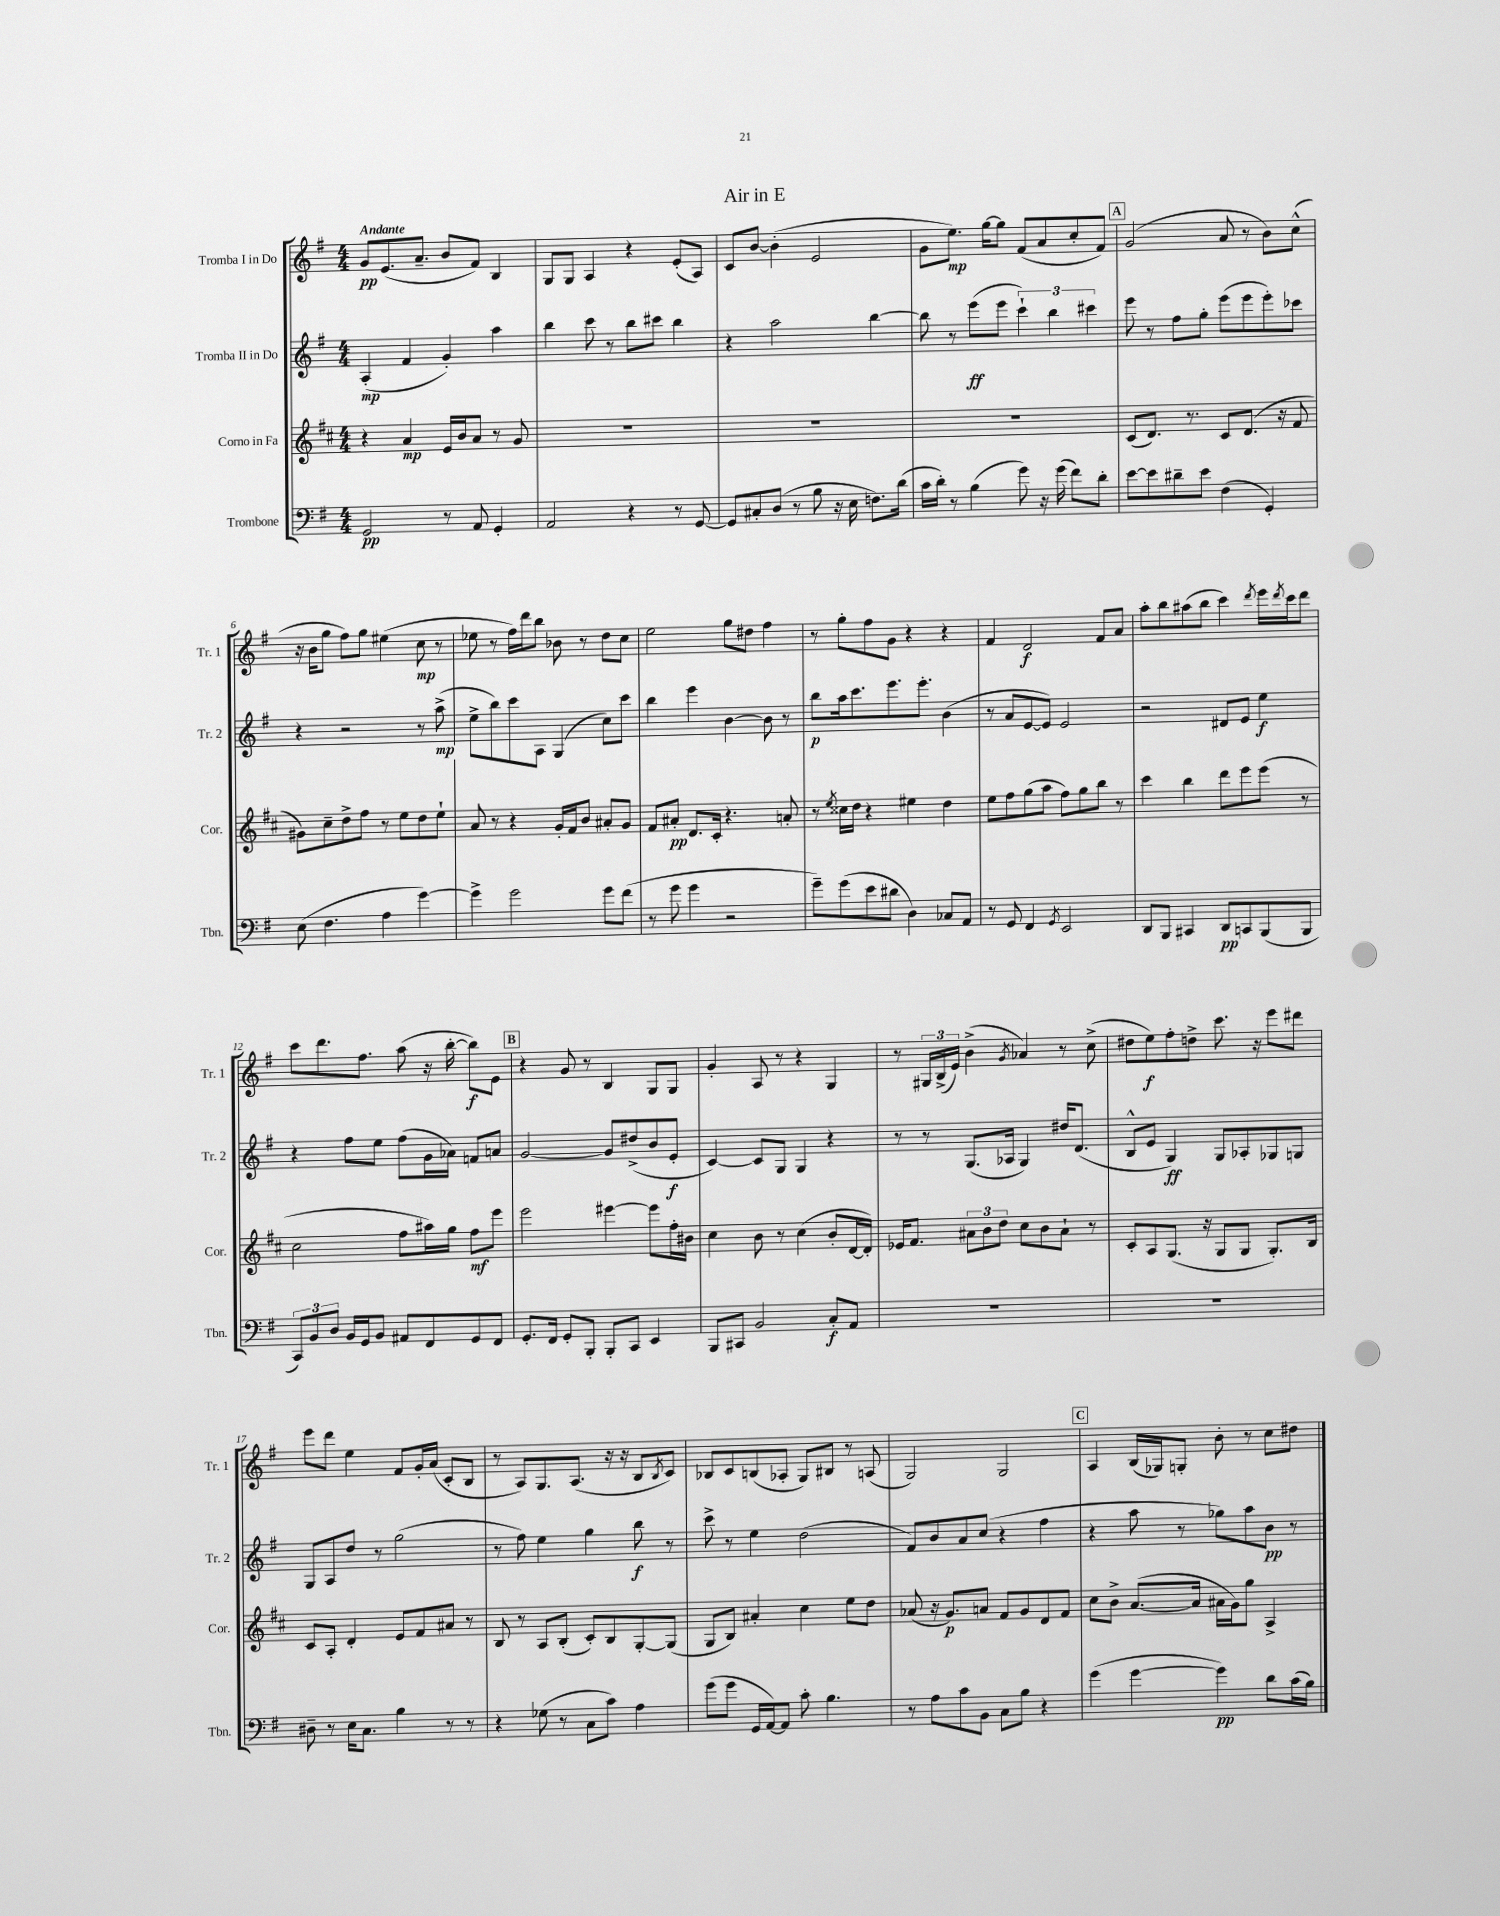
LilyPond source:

\header { title = "Air in E" }
<<
\new StaffGroup <<
\new Staff = "s0" \with { instrumentName = "Tromba I in Do" shortInstrumentName = "Tr. 1" } {
    \clef treble \key g \major \numericTimeSignature \time 4/4 \tempo "Andante"
    g'8\pp e'8.( a'8.-- b'8 fis'8) b4 |
    g8 g8 a4 r4 e'8-.( a8) |
    c'8 b'8~ b'4-.( e'2 |
    g'8 e''8.\mp) g''16~ g''8 fis'8( a'8 c''8-. fis'8) |
    \mark \markup { \box "A" } g'2( a'8 r8 b'8) c''8-^( |
    r16 b'16 g''8 fis''8) g''8 eis''4( c''8\mp r8 |
    ees''8 r8 fis''16) d'''16 b''8 bes'8 r8 d''8 c''8 |
    e''2 g''8 dis''8 fis''4 |
    r8 g''8-. fis''8 g'8 r4 r4 |
    fis'4 d'2\f fis'8 a'8 |
    a''8-. b''8 ais''8( b''8 c'''4) \acciaccatura { d'''8 } e'''16 \acciaccatura { d'''8 } c'''16 d'''8 |
    c'''8 d'''8. fis''8. a''8( r16 b''16~-. b''8\f) e'8 |
    \mark \markup { \box "B" } r4 g'8 r8 b4 g8 g8 |
    g'4-. a8 r8 r4 g4 |
    r8 \tuplet 3/2 { gis16 b16->( e'16) } b'4->( \acciaccatura { g'8 } aes'4) r8 c''8->( |
    dis''8 e''8\f) fis''8-. d''8-> c'''8. r16 e'''8 dis'''8 |
    e'''8 d'''8 e''4 fis'8 g'16-. a'16( c'8-. b8 |
    r8 a8) g8. a8.( r16 r16 b8 \acciaccatura { b8 } c'8) |
    bes8 c'8 b8( aes8-. g8) bis8 r8 a8( |
    g2) g2 |
    \mark \markup { \box "C" } a4 b16( ges16) g8-. b'8-. r8 c''8 dis''8 \bar "|." |
}
\new Staff = "s1" \with { instrumentName = "Tromba II in Do" shortInstrumentName = "Tr. 2" } {
    \clef treble \key g \major \numericTimeSignature \time 4/4
    a4-.\mp( fis'4 g'4-.) a''4 |
    b''4 c'''8 r8 b''8 cis'''8 b''4 |
    r4 a''2 b''4~ |
    b''8 r8 e'''8\ff( e'''8 \tuplet 3/2 { c'''4-!) b''4 cis'''4 } |
    \mark \markup { \box "A" } e'''8 r8 fis''8 g''8-. e'''8( e'''8 e'''8-.) ces'''8 |
    r4 r2 r8 a''8->\mp( |
    e''8-> b''8) c'''8 a8 g4( c''8) c'''8 |
    b''4 e'''4 b'4~ b'8 r8 |
    b''8\p a''16 c'''8. e'''8. e'''8.-. b'4( |
    r8 a'8 e'8~ e'8) e'2 |
    r2 dis'8 e'8 e''4\f |
    r4 fis''8 e''8 fis''8( g'16 aes'16) f'8 a'8 |
    \mark \markup { \box "B" } g'2~ g'8 dis''8->( b'8 e'8-.\f |
    c'4~) c'8 g8 g4 r4 |
    r8 r8 g8.( aes16 g4) dis''16 d'8.( |
    b8-^ e'8 g4\ff) g8 aes8-. ges8 g8 |
    g8 a8 d''8 r8 g''2( |
    r8 fis''8) e''4 g''4 b''8\f r8 |
    c'''8-> r8 e''4 d''2( |
    fis'8) b'8 a'8 c''8( r4 fis''4 |
    \mark \markup { \box "C" } r4 a''8 r8 ges''8) a''8 b'8\pp r8 \bar "|." |
}
\new Staff = "s2" \with { instrumentName = "Corno in Fa" shortInstrumentName = "Cor." } {
    \clef treble \key d \major \numericTimeSignature \time 4/4
    r4 a'4\mp e'16 b'16 a'8 r8 g'8 |
    R1 |
    R1 |
    R1 |
    \mark \markup { \box "A" } cis'8( d'8.) r8. cis'8 d'8.( r16 fis'8 |
    gis'8) cis''8-- d''8-> fis''8 r8 e''8 d''8 e''8-! |
    a'8 r8 r4 g'16-. fis'16 b'8 ais'8-. g'8 |
    fis'8 ais'8-.\pp d'8. cis'16-. r4. a'8-. |
    r8 \acciaccatura { e''8 } cisis''16 d''16 r4 eis''4 d''4 |
    e''8 fis''8 g''8( a''8 fis''8) g''8 b''8 r8 |
    cis'''4 b''4 d'''8 e'''8 e'''8( r8 |
    cis''2 fis''8 ais''16) g''16 fis''8\mf e'''8 |
    \mark \markup { \box "B" } e'''2 eis'''4~ eis'''8 fis''16-. bis'16 |
    cis''4 b'8 r8 cis''4( b'8-. d'16~ d'16-.) |
    ees'16 fis'8. \tuplet 3/2 { ais'8 b'8 d''8 } cis''8 b'8 ais'8-! r8 |
    cis'8-. a8 g8.( r16 g8 g8 g8.-.) b16 |
    cis'8 a8-. d'4-. e'8 fis'8 ais'8 r8 |
    b8 r8 a8 b8-.( cis'8-.) b8 g8~-. g8( |
    g8 b8) ais'4-. cis''4 e''8 d''8 |
    aes'8( r16 g'8.\p) a'8 fis'8 g'8 d'8 fis'8 |
    \mark \markup { \box "C" } cis''8 b'8-> a'8.~( a'16 ais'16 g'16) g''8 a4-> \bar "|." |
}
\new Staff = "s3" \with { instrumentName = "Trombone" shortInstrumentName = "Tbn." } {
    \clef bass \key g \major \numericTimeSignature \time 4/4
    g,2\pp r8 a,8 g,4-. |
    a,2 r4 r8 g,8~ |
    g,8 cis8-. d8( r8 b8 r16 e16 f8.) d'16( |
    c'16 d'16-.) r8 b4( g'8) r16 g'16( fis'8) d'8-. |
    \mark \markup { \box "A" } e'8~ e'8 dis'8-- e'8 fis4( g,4-.) |
    e8( fis4. a4 g'4~) |
    g'4-> g'2 g'8 fis'8( |
    r8 g'8 g'4 r2 |
    g'8--) g'8( e'8 dis'8 d4) ces8 a,8 |
    r8 g,8 fis,4 \acciaccatura { g,8 } e,2 |
    d,8 b,,8 cis,4 d,8\pp c,8 b,,8( b,,8 |
    \tuplet 3/2 { c,8) b,8 d8 } b,16 g,16 b,8 ais,8 fis,8 g,8 fis,8 |
    \mark \markup { \box "B" } g,8.-. fis,16 g,8-. b,,8-. b,,8-. c,8 e,4 |
    b,,8 cis,8 b,2 c8-.\f a,8 |
    R1 |
    R1 |
    dis8-- r8 e16 c8. b4 r8 r8 |
    r4 ges8( r8 c8 c'8) a4 |
    g'8( g'8 g,16 a,16~) a,8 c'8-. b4. |
    r8 a8 c'8 b,8 c8 b8 r4 |
    \mark \markup { \box "C" } g'4( g'4~ g'4\pp) d'8 c'16( b16) \bar "|." |
}
>>
>>
